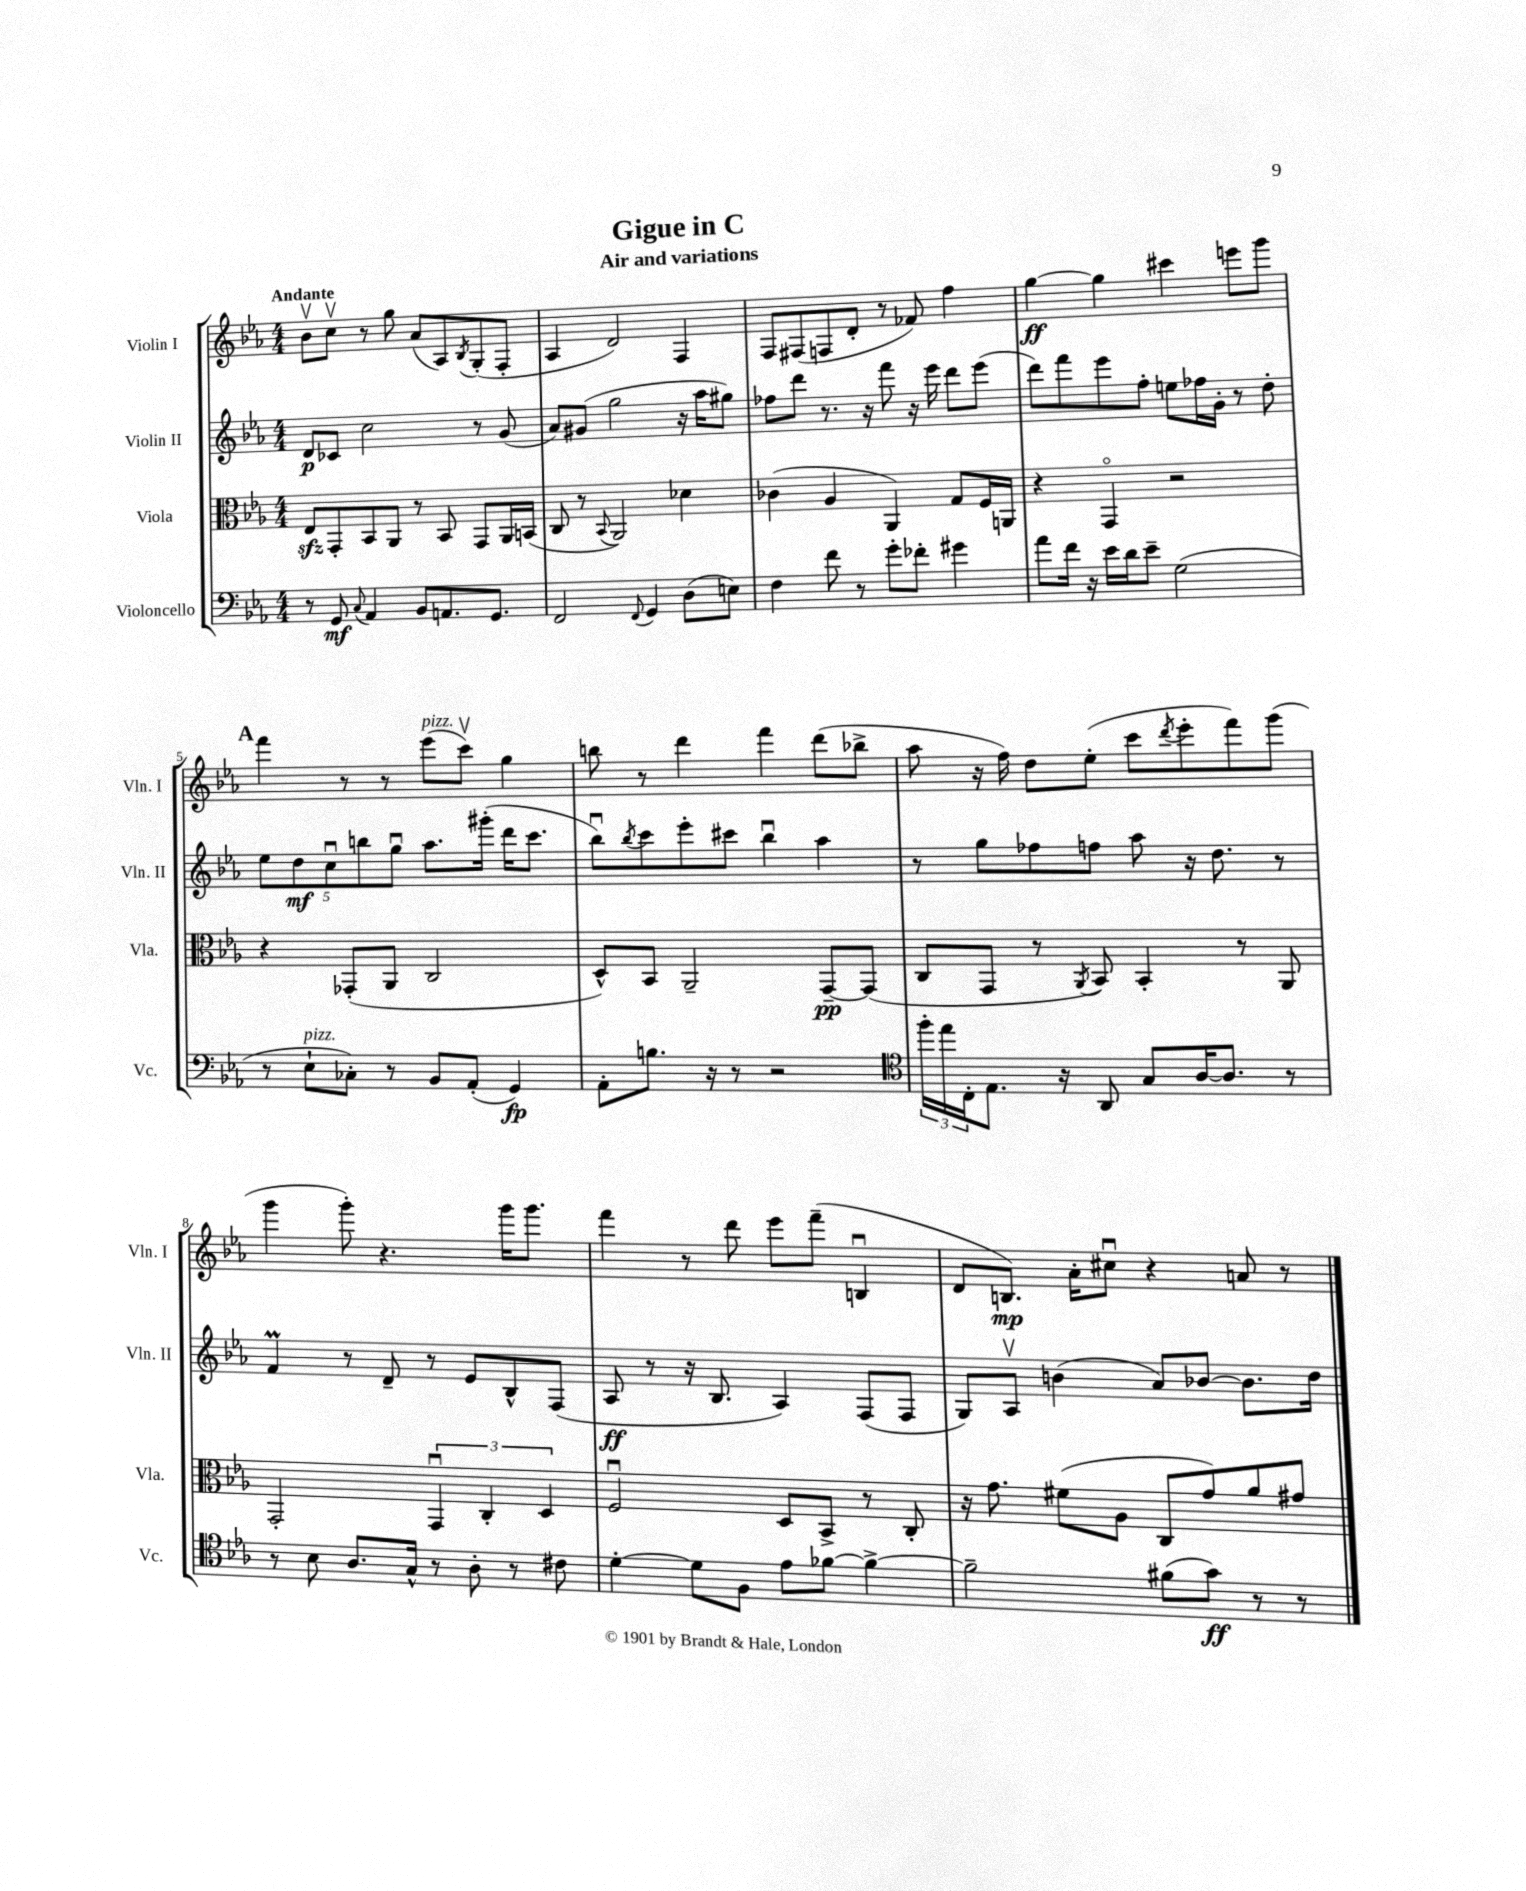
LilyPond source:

\header { title = "Gigue in C" subtitle = "Air and variations" }
<<
\new StaffGroup <<
\new Staff = "s0" \with { instrumentName = "Violin I" shortInstrumentName = "Vln. I" } {
    \clef treble \key ees \major \numericTimeSignature \time 4/4 \tempo "Andante"
    bes'8\upbow c''8\upbow r8 g''8 aes'8( aes8) \acciaccatura { bes8 } g8-.( f8-. |
    aes4 d'2) f4 |
    f8 fis8( f8 d'8-. r8 fes'8) f''4 |
    g''4~\ff g''4 cis'''4 e'''8 g'''8 |
    \mark \markup { \bold "A" } f'''4 r8 r8 ees'''8^\markup { \italic "pizz." }( c'''8\upbow) g''4 |
    b''8 r8 d'''4 f'''4 d'''8( bes''8-> |
    aes''8 r16 f''16) d''8 ees''8-.( c'''8 \acciaccatura { d'''8 } ees'''8-. f'''8) g'''8( |
    g'''4 g'''8-.) r4. g'''16 g'''8. |
    f'''4 r8 d'''8 ees'''8 f'''8--( b4\downbow |
    d'8 b8.\mp) aes'16-. cis''8\downbow r4 a'8 r8 \bar "|." |
}
\new Staff = "s1" \with { instrumentName = "Violin II" shortInstrumentName = "Vln. II" } {
    \clef treble \key ees \major \numericTimeSignature \time 4/4
    d'8\p ces'8 c''2 r8 g'8( |
    aes'8) gis'8( g''2 r16 aes''16 gis''8) |
    fes''8 d'''8 r8. r16 f'''8 r16 ees'''16 d'''8 ees'''8( |
    d'''8) f'''8 ees'''8 f''8-. e''8 fes''16 g'16-. r8 d''8-. |
    \mark \markup { \bold "A" } \tuplet 5/4 { ees''8 d''8\mf c''8\downbow b''8 g''8\downbow } aes''8. gis'''16-.( d'''16 c'''8. |
    bes''8\downbow) \acciaccatura { bes''8 } c'''8 ees'''8-. cis'''8 bes''4\downbow aes''4 |
    r8 g''8 fes''8 f''8 aes''8 r16 d''8. r8 |
    f'4\prall r8 d'8-- r8 ees'8 bes8-^ f8( |
    aes8\ff r8 r16 bes8. aes4) f8( f8 |
    g8) aes8\upbow b'4( aes'8) bes'8~ bes'8. d''16 \bar "|." |
}
\new Staff = "s2" \with { instrumentName = "Viola" shortInstrumentName = "Vla." } {
    \clef alto \key ees \major \numericTimeSignature \time 4/4
    ees8\sfz g,8-. bes,8 aes,8 r8 bes,8 g,8 aes,16 b,16( |
    c8 r8 \appoggiatura { bes,8 } aes,2) des'4 |
    ces'4( aes4 aes,4) g8 f16 a,16 |
    r4 g,4\flageolet r2 |
    \mark \markup { \bold "A" } r4 ges,8-.( aes,8 c2 |
    d8-^) bes,8 aes,2-- g,8~--\pp g,8( |
    c8 g,8 r8 \acciaccatura { aes,8 } bes,8) bes,4-. r8 aes,8 |
    g,2-. \tuplet 3/2 { g,4\downbow c4-. d4 } |
    f2\downbow d8 bes,8-> r8 c8-. |
    r16 g'8. fis'8( aes8 c8 g'8) aes'8 gis'8 \bar "|." |
}
\new Staff = "s3" \with { instrumentName = "Violoncello" shortInstrumentName = "Vc." } {
    \clef bass \key ees \major \numericTimeSignature \time 4/4
    r8 g,8\mf \appoggiatura { c8 } aes,4 bes,8 a,8. g,8. |
    f,2 \appoggiatura { f,8 } g,4 d8( e8) |
    f4 f'8 r8 g'8-. fes'8-. gis'4 |
    aes'8 f'16 r16 ees'16 d'16 ees'8-- g2( |
    \mark \markup { \bold "A" } r8 ees8-!^\markup { \italic "pizz." } ces8-.) r8 bes,8 aes,8-.( g,4\fp) |
    aes,8-. b8. r16 r8 r2 |
    \clef tenor \tuplet 3/2 { f''16-. ees''16 c16-. } ees8. r16 aes,8 g8 aes16~ aes8. r8 |
    r8 bes8 aes8. g16-^ r8 aes8-. r8 cis'8 |
    d'4~-. d'8 f8 ees'8 fes'8~ fes'4~-> |
    fes'2-- fis'8( g'8\ff) r8 r8 \bar "|." |
}
>>
>>
